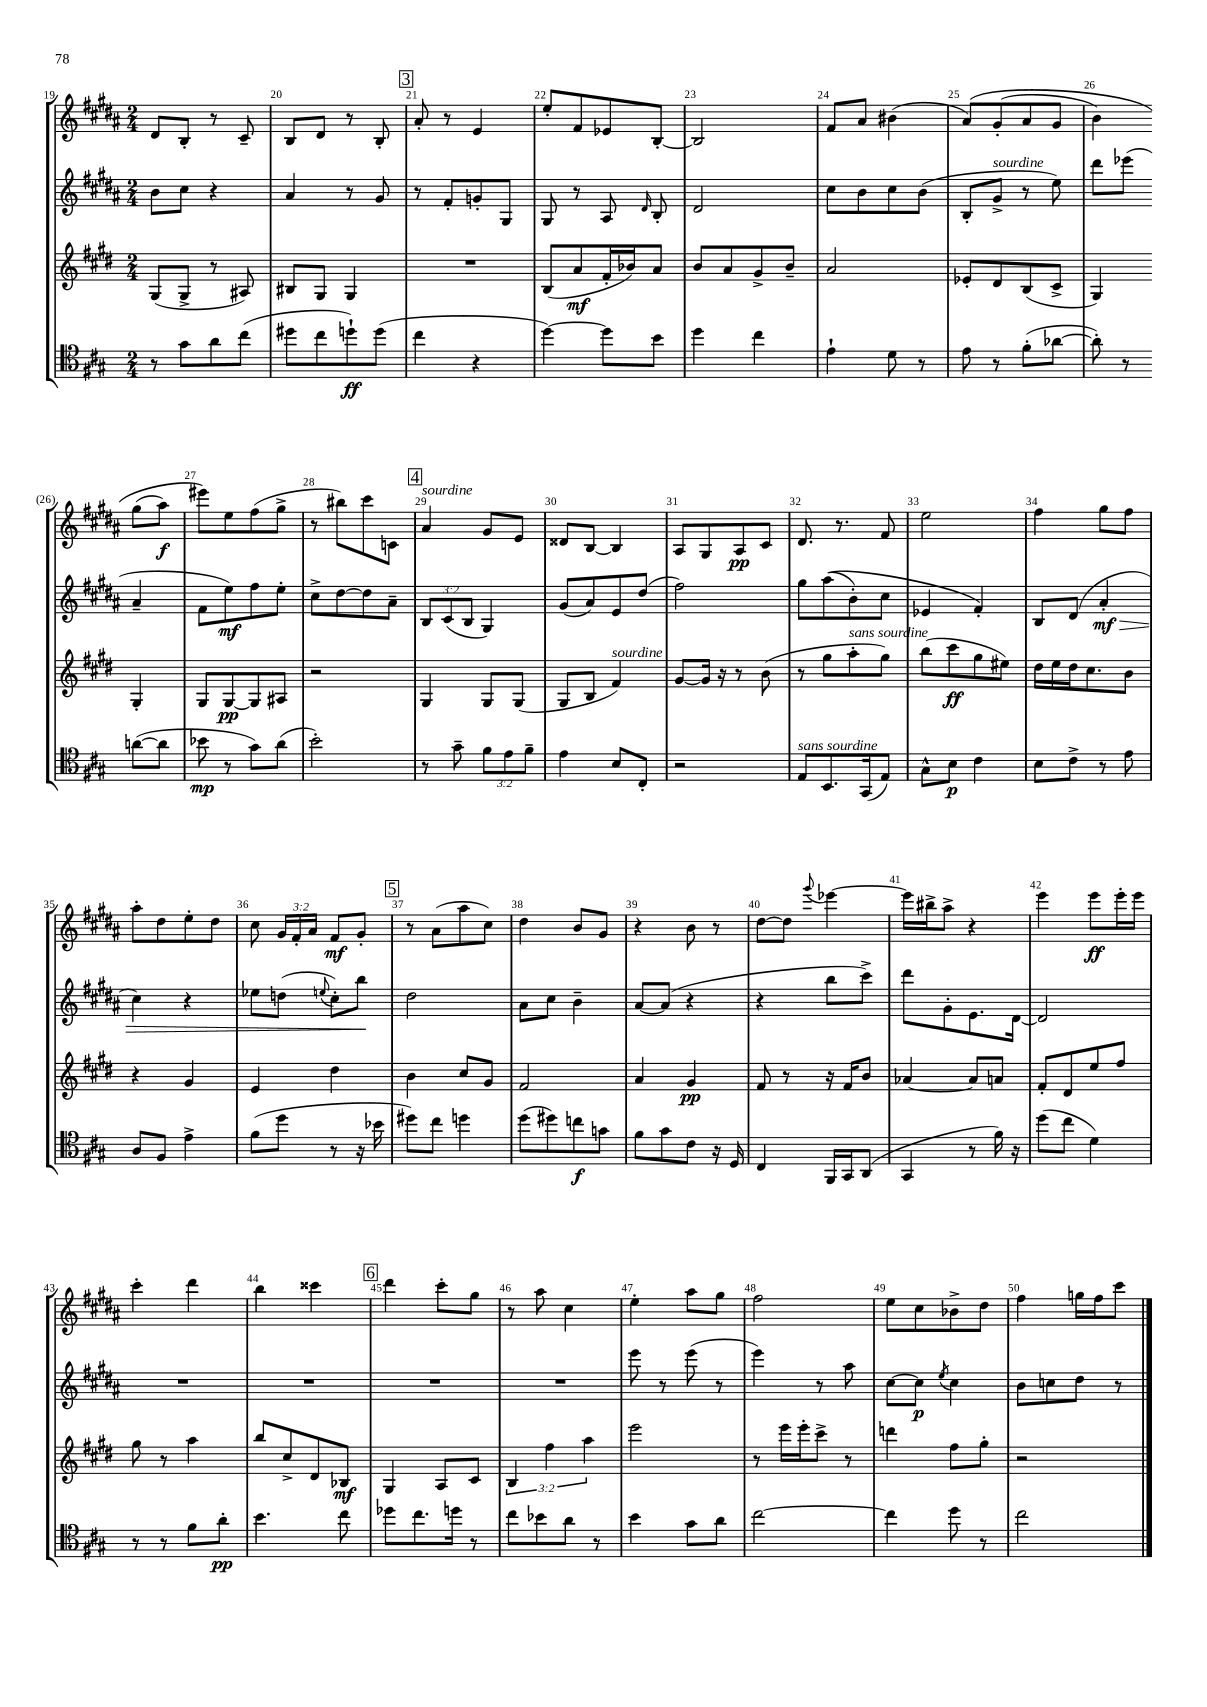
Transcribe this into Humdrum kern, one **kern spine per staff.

**kern	**kern	**kern	**kern
*staff4	*staff3	*staff2	*staff1
*clefC4	*clefG2	*clefG2	*clefG2
*k[f#c#g#]	*k[f#c#g#d#]	*k[f#c#g#d#a#]	*k[f#c#g#d#a#]
*M2/4	*M2/4	*M2/4	*M2/4
8r	(8G#/L	8b\L	8d#/L
8g#\L	8G#^/J	8cc#\J	8B'/J
8a\	8r	4r	8r
(8cc#\J	8A#/)	.	8c#~/
=	=	=	=
8dd#\L	8B#/L	4a#/	8B/L
8cc#\	8G#/J	.	8d#/J
8dd`\)	4G#/	8r	8r
(8dd\J	.	8g#/	8B'/
=	=	=	=
4cc#\	2r	8r	8a#'/
.	.	8f#'/L	8r
4r	.	8g'/	4e/
.	.	8G#/J	.
=	=	=	=
[4dd\)	(8B/L	8G#/	8ee'/L
.	8a/	8r	8f#/
8dd\]L	16f#'/L	8A#/	8e-/
.	16b-/J)	.	.
.	.	16qqd#/	.
8b\J	8a/J	8B'/	[8B'/J
=	=	=	=
4dd\	8b/L	2d#/	2B/]
.	8a/	.	.
4cc#\	8g#^/	.	.
.	8b~/J	.	.
=	=	=	=
4e`\	2a/	8cc#\L	8f#/L
.	.	8b\	8a#/J
8d\	.	8cc#\	(4b#\
8r	.	(8b\J	.
=	=	=	=
8e\	8e-'/L	8B'/L	&(8a#/L)
8r	8d#/	8g#^/J	(8g#'/
(8f#'\L	(8B/	8r	8a#/
[8a-\J	8c#^/J	8ee\)	8g#/J
=	=	=	=
8a-'\])	4G#/)	8ddd#\L	4b\)
8r	.	(8eee-\J	.
([8a\L	4G#'/	4a#~/	(8gg#\L
8a\]J	.	.	8aa#\J)
=	=	=	=
8b-\	8G#/L	8f#\L	8eee#\L&)
8r	[8G#/	8ee\)	8ee\
8g#\L)	8G#/]	8ff#\	(8ff#\
(8a\J	8A#/J	8ee'\J	8gg#^\J
=	=	=	=
2b'\)	2r	8cc#^\L	8r
.	.	[8dd#\	8bb#\L)
.	.	8dd#\]	8ccc#\
.	.	8a#~\J	8c\J
=	=	=	=
8r	4G#/	12B/L	4a#/
.	.	(12c#/	.
8g#~\	.	.	.
.	.	12B/J	.
12f#\L	8G#/L	4G#/)	8g#/L
12e\	.	.	.
.	(8G#/J	.	8e/J
12f#~\J	.	.	.
=	=	=	=
4e\	8G#/L	(8g#/L	8d##/L
.	8B/J	8a#/)	[8B/J
8B/L	4f#/)	8e/	4B/]
8C#'/J	.	(8dd#/J	.
=	=	=	=
2r	[8g#/L	2ff#\)	8A#/L
.	16g#/]Jk	.	8G#/
.	16r	.	.
.	8r	.	8A#/
.	(8b\	.	8c#/J
=	=	=	=
8E/L	8r	8gg#\L	8.d#/
8.BB/	8gg#\L	&((8aa#\	.
.	.	.	8.r
.	8aa'\	8b'\)	.
(16GG#/k	.	.	.
8E/J)	8gg#\J)	8cc#\J	8f#/
=	=	=	=
8G#^^\L	(8bb\L	4e-/	2ee\
8B\J	8ccc#\	.	.
4c#\	8gg#\	4f#'/&)	.
.	8ee#\J)	.	.
=	=	=	=
8B\L	16dd#\LL	8B/L	4ff#\
.	16ee\	.	.
8c#^\J	16dd#\J	(8d#/J	.
.	8.cc#\	.	.
8r	.	4a#'/	8gg#\L
8e\	8b\J	.	8ff#\J
=	=	=	=
8A/L	4r	4cc#\)	8aa#'\L
8F#/J	.	.	8dd#\
4e^\	4g#/	4r	8ee'\
.	.	.	8dd#\J
=	=	=	=
(8f#\L	4e/	8ee-\L	8cc#\
8dd\J	.	(8dd\J	24g#/LL
.	.	.	24f#'/
.	.	.	24a#/JJ
.	.	8qqee/	.
8r	4dd#\	8cc#'\L)	8f#/L
16r	.	8bb\J	8g#'/J
16b-\	.	.	.
=	=	=	=
8dd#\L)	4b\	2dd#\	8r
8cc#\J	.	.	(8a#\L
4dd\	8cc#/L	.	8aa#\
.	8g#/J	.	8cc#\J)
=	=	=	=
(8dd\L	2f#/	8a#\L	4dd#\
8dd#\)	.	8cc#\J	.
8cc\	.	4b~\	8b/L
8g\J	.	.	8g#/J
=	=	=	=
8f#\L	4a/	[8a#/L	4r
8g#\	.	(8a#/]J	.
8c#\J	4g#/	4r	8b\
16r	.	.	8r
16D/	.	.	.
=	=	=	=
4C#/	8f#/	4r	[8dd#\L
.	8r	.	8dd#\]J
.	.	.	8qqggg#/
16FF#/LL	16r	8bb\L	[4eee-\
16GG#/J	16f#/LK	.	.
(8AA/J	8b/J	8ccc#^\J)	.
=	=	=	=
4GG#/	[4a-/	8ddd#\L	16eee-\]LL
.	.	.	16bb#^\J
.	.	8g#'\	8aa#^\J
8r	8a-/]L	8.e\	4r
16f#\)	8a/J	.	.
16r	.	[16d#\Jk	.
=	=	=	=
(8dd\L	8f#'/L	2d#/]	4eee\
8cc#\J	8d#/	.	.
4d\)	8ee/	.	8eee\L
.	8ff#/J	.	16eee'\L
.	.	.	16eee\JJ
=	=	=	=
8r	8gg#\	2r	4ccc#'\
8r	8r	.	.
8f#\L	4aa\	.	4ddd#\
8a'\J	.	.	.
=	=	=	=
4.b\	8bb/L	2r	4bb\
.	8cc#^/	.	.
.	8d#/	.	4ccc##\
8cc#\	8B-/J	.	.
=	=	=	=
8dd-\L	4G#/	2r	4ddd#\
8.cc#\	.	.	.
.	8A/L	.	8ccc#'\L
16dd\Jk	.	.	.
8r	8c#/J	.	8gg#\J
=	=	=	=
8cc#\L	6B/	2r	8r
8b-\	.	.	8aa#\
.	6ff#\	.	.
8a\J	.	.	4cc#\
.	6aa\	.	.
8r	.	.	.
=	=	=	=
4b\	2eee\	8eee\	4ee'\
.	.	8r	.
8g#\L	.	(8eee\	8aa#\L
8a\J	.	8r	8gg#\J
=	=	=	=
[2cc#\	8r	4eee\)	2ff#\
.	16eee\LL	.	.
.	16eee'\J	.	.
.	8ccc#^\J	8r	.
.	8r	8aa#\	.
=	=	=	=
4cc#\]	4ddd\	[8cc#\L	8ee\L
.	.	8cc#\]J	8cc#\
.	.	8qee/	.
8dd\	8ff#\L	4cc#\	8b-^\
8r	8gg#'\J	.	8dd#\J
=	=	=	=
2cc#\	2r	8b\L	4ff#\
.	.	8cc\	.
.	.	8dd#\J	16gg\LL
.	.	.	16ff#\J
.	.	8r	8ccc#\J
==	==	==	==
*-	*-	*-	*-
